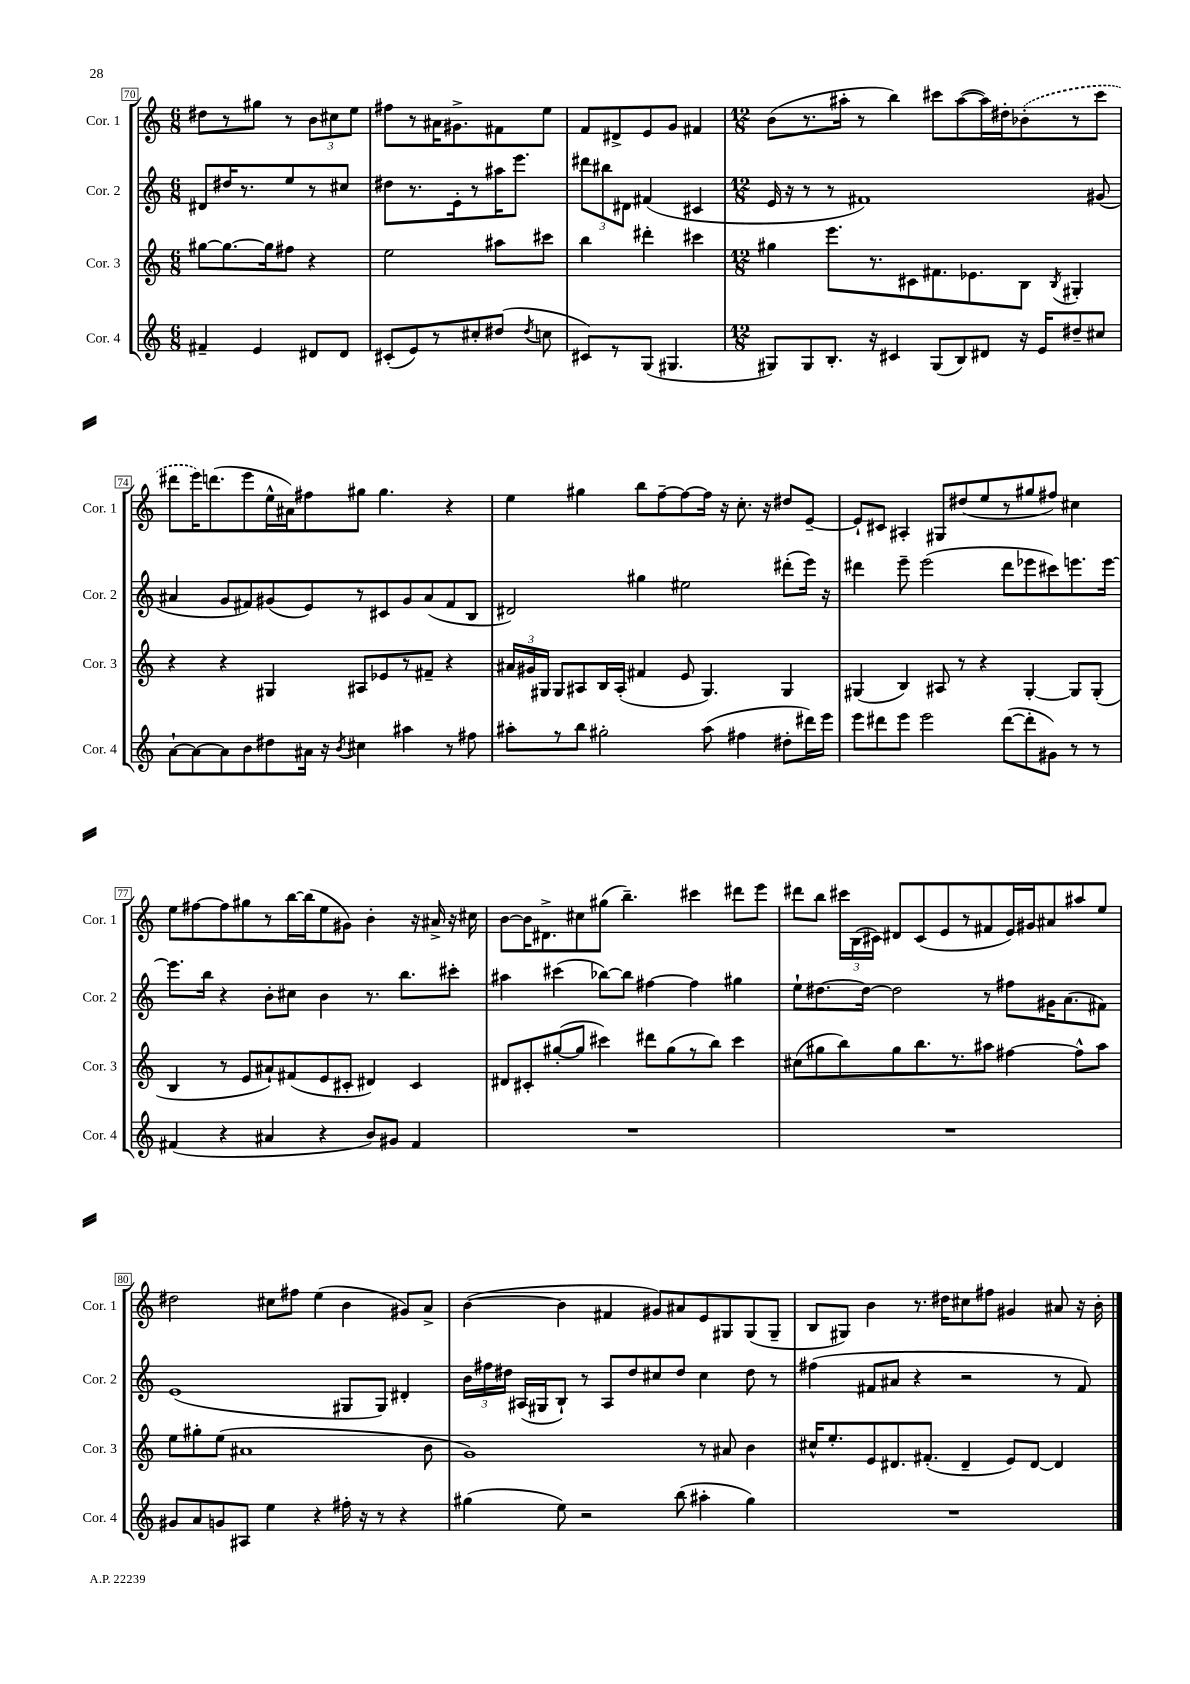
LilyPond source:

<<
\new StaffGroup <<
\new Staff = "s0" \with { instrumentName = "Cor. 1" shortInstrumentName = "Cor. 1" } {
    \clef treble \key c \major \numericTimeSignature \time 6/8
    \autoBeamOff dis''8[ r8 gis''8] r8 \tuplet 3/2 { b'8[ cis''8 e''8] } |
    fis''8[ r8 ais'16 gis'8.-> fis'8 e''8] |
    f'8[ dis'8-> e'8 g'8] fis'4 |
    \numericTimeSignature \time 12/8 b'8[( r8. ais''16]-. r8 b''4) cis'''8[ ais''8~( ais''16) dis''16-. \once \slurDashed bes'8-.( r8 cis'''8] |
    dis'''8[ e'''16) d'''8.( e'''8 e''16-^ ais'16) fis''8 gis''8] gis''4. r4 |
    e''4 gis''4 b''8[ f''8~-- f''8~ f''16] r16 c''8.-. r16 dis''8[ e'8]~-- |
    e'8[-! cis'8] ais4-. gis8[ dis''8( e''8 r8 gis''8 fis''8]) cis''4 |
    e''8[ fis''8~ fis''8 gis''8 r8 b''16~ b''16( e''8 gis'8]) b'4-. r16 ais'16-> r16 cis''16 |
    b'8[~ b'16 dis'8.-> cis''8 gis''8]( b''4.--) cis'''4 dis'''8[ e'''8] |
    dis'''8[ b''8] \tuplet 3/2 { cis'''16[ b16( cis'16]) } dis'8[ cis'8( e'8 r8 fis'8 e'16) gis'16 ais'8 ais''8 e''8] |
    dis''2 cis''8[ fis''8] e''4( b'4 gis'8[) a'8]-> |
    b'4~( b'4 fis'4 gis'8[) ais'8 e'8 gis8 gis8( gis8]-- |
    b8[ gis8]) b'4 r8. dis''16[ cis''8 fis''8] gis'4 ais'8 r16 b'16-. \bar "|." |
}
\new Staff = "s1" \with { instrumentName = "Cor. 2" shortInstrumentName = "Cor. 2" } {
    \clef treble \key c \major \numericTimeSignature \time 6/8
    \autoBeamOff dis'8[ dis''16 r8. e''8 r8 cis''8] |
    dis''8[ r8. e'16-. r8 ais''16 e'''8.] |
    \tuplet 3/2 { dis'''8[ bis''8 dis'8] } fis'4( cis'4 |
    \numericTimeSignature \time 12/8 e'16 r16 r8 r8 fis'1) gis'8( |
    ais'4 g'8[ fis'8) gis'8( e'8) r8 cis'8 gis'8 ais'8( fis'8 b8] |
    dis'2) gis''4 eis''2 dis'''8[-.( e'''16]) r16 |
    dis'''4 e'''8-- e'''2( dis'''8[ ees'''8 cis'''8) e'''8. e'''16]~ |
    e'''8.[ b''16] r4 b'8[-. cis''8] b'4 r8. b''8.[ cis'''8]-. |
    ais''4 cis'''4( bes''8[~) bes''8] fis''4~ fis''4 gis''4 |
    e''8[-! dis''8.~ dis''16]~ dis''2 r8 fis''8[ gis'16 a'8.( fis'8]) |
    e'1( gis8[ gis8]) dis'4-. |
    \tuplet 3/2 { b'16[ fis''16 dis''16] } ais16[( gis16 b8]-!) r8 ais8[ dis''8 cis''8 dis''8] cis''4 dis''8 r8 |
    fis''4( fis'8[ ais'8] r4 r2 r8 fis'8) \bar "|." |
}
\new Staff = "s2" \with { instrumentName = "Cor. 3" shortInstrumentName = "Cor. 3" } {
    \clef treble \key c \major \numericTimeSignature \time 6/8
    \autoBeamOff gis''8[~ gis''8.~ gis''16 fis''8] r4 |
    e''2 ais''8[ cis'''8] |
    b''4 dis'''4-. cis'''4 |
    \numericTimeSignature \time 12/8 gis''4 e'''8.[ r8. cis'8 fis'8. ees'8. b8] \acciaccatura { b8 } gis4-. |
    r4 r4 gis4 ais8[ ees'8 r8 fis'8]-- r4 |
    \tuplet 3/2 { ais'16[ gis'16 gis16] } gis8[ ais8 b16 ais16]-.( fis'4 e'8 gis4.) gis4 |
    gis4( b4) ais8 r8 r4 gis4~-. gis8[ gis8]-.( |
    b4 r8 e'8[ ais'8-!) fis'8( e'8 cis'8]-. dis'4) cis'4 |
    dis'8[ cis'8-. gis''8~-.( gis''8] cis'''4) dis'''8[ gis''8( r8 b''8]) cis'''4 |
    cis''8[( gis''8 b''8) gis''8 b''8. r8. ais''8] fis''4~ fis''8[-^ ais''8] |
    e''8[ gis''8-. e''8]( ais'1 b'8 |
    g'1) r8 ais'8 b'4 |
    cis''16[-^ e''8.-. e'8 dis'8. fis'8.]-.( dis'4-- e'8[) dis'8]~ dis'4 \bar "|." |
}
\new Staff = "s3" \with { instrumentName = "Cor. 4" shortInstrumentName = "Cor. 4" } {
    \clef treble \key c \major \numericTimeSignature \time 6/8
    \autoBeamOff fis'4-- e'4 dis'8[ dis'8] |
    cis'8[-.( e'8) r8 cis''8-. dis''8]( \acciaccatura { dis''8 } c''8 |
    cis'8[) r8 g8]( gis4. |
    \numericTimeSignature \time 12/8 gis8[) gis8 b8.]-. r16 cis'4 gis8[( b8) dis'8] r16 e'16[ dis''8-- cis''8] |
    a'8[~-! a'8~ a'8 b'8 dis''8 ais'16] r16 \acciaccatura { b'8 } cis''4 ais''4 r8 fis''8 |
    ais''8[-. r8 b''8] gis''2-. ais''8( fis''4 dis''8[-. dis'''16) e'''16] |
    e'''8[ dis'''8 e'''8] e'''2 dis'''8[~( dis'''8-. gis'8]) r8 r8 |
    fis'4( r4 ais'4 r4 b'8[) gis'8] fis'4 |
    R1. |
    R1. |
    gis'8[ a'8 g'8 ais8] e''4 r4 fis''16-. r16 r8 r4 |
    gis''4( e''8) r2 b''8( ais''4-. gis''4) |
    R1. \bar "|." |
}
>>
>>
\layout { \context { \Score currentBarNumber = #70 \override BarNumber.stencil = #(make-stencil-boxer 0.1 0.3 ly:text-interface::print) } }
